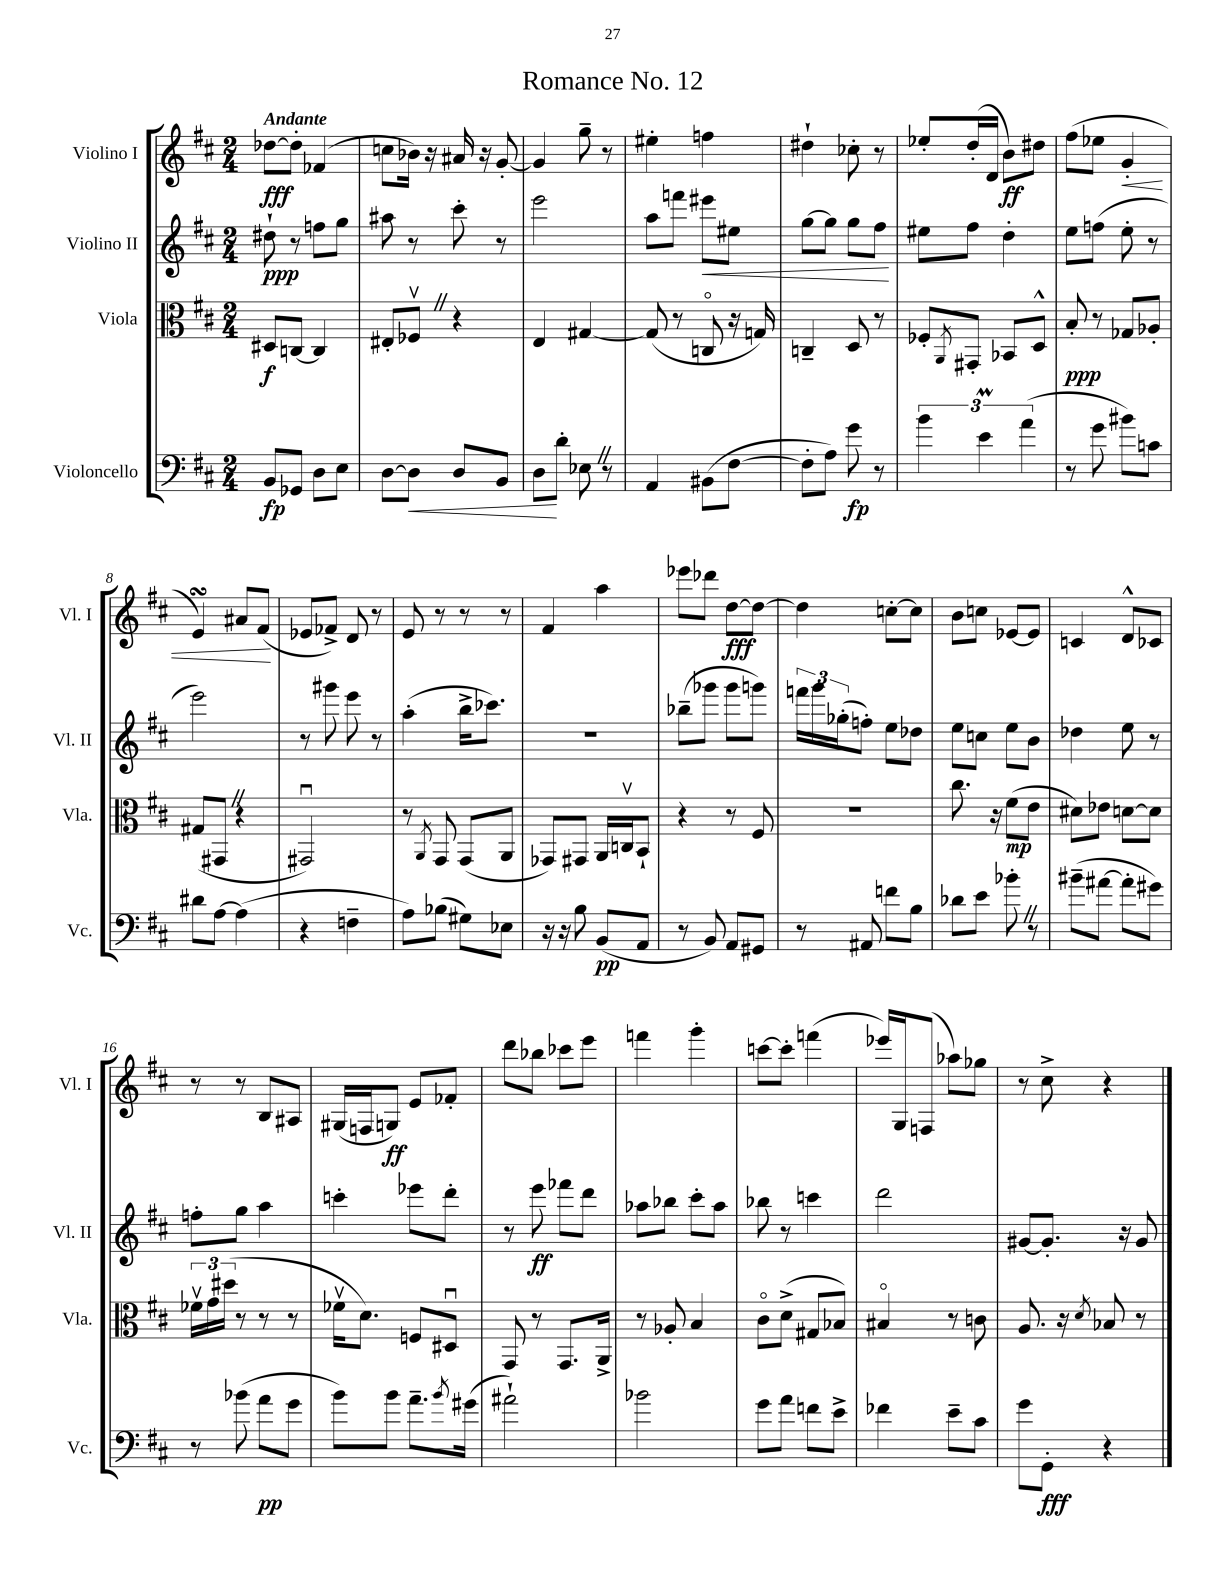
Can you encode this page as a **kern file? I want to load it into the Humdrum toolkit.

**kern	**dynam	**kern	**dynam	**kern	**dynam	**kern	**dynam
*part4	*part4	*part3	*part3	*part2	*part2	*part1	*part1
*staff4	*staff4	*staff3	*staff3	*staff2	*staff2	*staff1	*staff1
*I"Violoncello	*	*I"Viola	*	*I"Violino II	*	*I"Violino I	*
*I'Vc.	*	*I'Vla.	*	*I'Vl. II	*	*I'Vl. I	*
*clefF4	*	*clefC3	*	*clefG2	*	*clefG2	*
*k[f#c#]	*	*k[f#c#]	*	*k[f#c#]	*	*k[f#c#]	*
*M2/4	*	*M2/4	*	*M2/4	*	*M2/4	*
=1	=1	=1	=1	=1	=1	=1	=1
!	!	!	!	!	!	!LO:TX:a:B:t=Andante	!
8BB/L	fp	8D#X/L	f	8dd#X`\	ppp	[8dd-X\L	fff
8GG-X/J	.	[8Cn/J	.	8r	.	8dd-'\J]	.
8D\L	.	4C/]	.	8ffn\L	.	(4f-X/	.
8E\J	.	.	.	8gg\J	.	.	.
=2	=2	=2	=2	=2	=2	=2	=2
[8D\L	.	8E#X'/L	.	8aa#X\	.	8ccn\L	.
!	!LO:HP:b	!	!	!	!	!	!
8D\J]	<	8F-XvZ/J	.	8r	.	16b-X\Jk)	.
.	.	.	.	.	.	16r	.
8D/L	.	4r	.	8ccc#'\	.	16a#X/	.
.	.	.	.	.	.	16r	.
8BB/J	.	.	.	8r	.	[8g'/	.
=3	=3	=3	=3	=3	=3	=3	=3
8D\L	.	4E/	.	2eee\	.	4g/]	.
8d'\J	[	.	.	.	.	.	.
8E-XZ\	.	[4G#X/	.	.	.	8gg~\	.
8r	.	.	.	.	.	8r	.
=4	=4	=4	=4	=4	=4	=4	=4
4AA/	.	(8G#/]	.	8aa\L	.	4ee#X'\	.
.	.	8r	.	8fffn\J	.	.	.
!	!	!	!	!	!LO:HP:b	!	!
(8BB#X\L	.	8Cn/	.	8eee#X\L	<	4ffn\	.
[8F#\J	.	16r	.	8ee#X\J	.	.	.
.	.	16Gn/)	.	.	.	.	.
=5	=5	=5	=5	=5	=5	=5	=5
8F#'\L]	.	4Cn~/	.	[8gg\L	.	4dd#X`\	.
8A\J)	.	.	.	8gg\J]	.	.	.
8g\	fp	8D/	.	8gg\L	.	8cc-X'\	.
8r	.	8r	.	8ff#\J	.	8r	.
.	.	.	.	.	[	.	.
=6	=6	=6	=6	=6	=6	=6	=6
6b\	.	8F-X'/L	.	8ee#X\L	.	8ee-X'/L	.
.	.	8qAA/	.	.	.	.	.
.	.	8GG#X'/J	.	8ff#\J	.	(16dd'/L	.
6eM\	.	.	.	.	.	.	.
.	.	.	.	.	.	16d/JJ	.
.	.	8BB-X/L	.	4dd'\	.	8b\L)	ff
(6a\	.	.	.	.	.	.	.
.	.	8D^^/J	.	.	.	8dd#X\J	.
=7	=7	=7	=7	=7	=7	=7	=7
8r	.	8B'/	ppp	8ee\L	.	(8ff#\L	.
8g\	.	8r	.	(8ffn\J	.	8ee-X\J	.
!	!	!	!	!	!	!	!LO:HP:b
8b#X\L)	.	8G-X/L	.	8ee'\	.	4g'/	<
8cn\J	.	8A-X'/J	.	8r	.	.	.
!!LO:LB:g=z
=8	=8	=8	=8	=8	=8	=8	=8
8d#X\L	.	(8G#X/L	.	2eee\)	.	4esSSS/)	.
[8A\J	.	8GG#XZ/J	.	.	.	.	.
(4A\]	.	4r	.	.	.	8a#X/L	.
.	.	.	.	.	.	(8f#/J	.
.	.	.	.	.	.	.	[
=9	=9	=9	=9	=9	=9	=9	=9
4r	.	2GG#Xu/)	.	8r	.	8e-X/L	.
.	.	.	.	8ggg#X\	.	8f-X^/J)	.
4Fn~\	.	.	.	8eee\	.	8d/	.
.	.	.	.	8r	.	8r	.
=10	=10	=10	=10	=10	=10	=10	=10
8A\L)	.	8r	.	(4aa'\	.	8e/	.
.	.	8qAA/	.	.	.	.	.
(8B-X\J	.	8GG/	.	.	.	8r	.
8G#X\L)	.	(8GG/L	.	16bb^\KL	.	8r	.
.	.	.	.	8.ccc-X\J)	.	.	.
8E-X\J	.	8AA/J	.	.	.	8r	.
=11	=11	=11	=11	=11	=11	=11	=11
16r	.	8GG-X/L)	.	2r	.	4f#/	.
16r	.	.	.	.	.	.	.
8B\	.	8GG#X/J	.	.	.	.	.
(8BB/L	pp	16AA/LL	.	.	.	4aa\	.
.	.	16Cnv/J	.	.	.	.	.
8AA/J	.	8BB`/J	.	.	.	.	.
=12	=12	=12	=12	=12	=12	=12	=12
8r	.	4r	.	(8bb-X~\L	.	8eee-X\L	.
8BB/)	.	.	.	8ggg-X\J	.	8ddd-X\J	.
8AA/L	.	8r	.	8ggg-\L	.	[8dd\L	fff
8GG#X/J	.	8F#/	.	8gggn\J)	.	8dd\J_	.
=13	=13	=13	=13	=13	=13	=13	=13
8r	.	2r	.	24fffn\LL	.	4dd\]	.
.	.	.	.	24ggg\	.	.	.
.	.	.	.	(24gg-X'\J	.	.	.
8AA#X/	.	.	.	8ffn'\J)	.	.	.
8fn\L	.	.	.	8ee\L	.	[8ccn'\L	.
8B\J	.	.	.	8dd-X\J	.	8cc\J]	.
=14	=14	=14	=14	=14	=14	=14	=14
8d-X\L	.	8.cc#\	.	8ee\L	.	8b\L	.
8e\J	.	.	.	8ccn\J	.	8ccn\J	.
.	.	16r	.	.	.	.	.
8b-X'Z\	.	(8f#\L	mp	8ee\L	.	[8e-X/L	.
8r	.	8e\J	.	8b\J	.	8e-/J]	.
=15	=15	=15	=15	=15	=15	=15	=15
(8b#X~\L	.	8d#X\L)	.	4dd-X\	.	4cn/	.
[8a#X\J	.	8e-X\J	.	.	.	.	.
8a#'\L]	.	[8dn\L	.	8ee\	.	8d^^/L	.
8g#X\J)	.	8d\J]	.	8r	.	8c-X/J	.
!!LO:LB:g=z
=16	=16	=16	=16	=16	=16	=16	=16
8r	.	24f-Xv\LL	.	8ffn'\L	.	8r	.
.	.	24g\	.	.	.	.	.
.	.	(24dd#X\JJ	.	.	.	.	.
(8b-X\	.	8r	.	8gg\J	.	8r	.
8a\L	pp	8r	.	4aa\	.	8B/L	.
8g\J	.	8r	.	.	.	8A#X/J	.
=17	=17	=17	=17	=17	=17	=17	=17
8b\L)	.	16f-Xv\KL	.	4cccn'\	.	(16G#X/LL	.
.	.	8.d\J)	.	.	.	16Fn/J	.
8b\J	.	.	.	.	.	8Gn/J)	ff
8.a~\L	.	8Fn/L	.	8eee-X\L	.	8e/L	.
.	.	8D#Xu/J	.	8ddd'\J	.	8f-X'/J	.
8qb/	.	.	.	.	.	.	.
(16g#X\Jk	.	.	.	.	.	.	.
=18	=18	=18	=18	=18	=18	=18	=18
2a#X`\)	.	8GG/	.	8r	.	8ddd\L	.
.	.	8r	.	8eee\	ff	8bb-X\J	.
.	.	8.GG/L	.	8fff-X\L	.	8ccc-X\L	.
.	.	.	.	8ddd\J	.	8eee\J	.
.	.	16AA^/Jk	.	.	.	.	.
=19	=19	=19	=19	=19	=19	=19	=19
2b-X\	.	8r	.	8aa-X\L	.	4fffn\	.
.	.	8A-X'/	.	8bb-X\J	.	.	.
.	.	4B/	.	8ccc#'\L	.	4ggg'\	.
.	.	.	.	8aa-\J	.	.	.
=20	=20	=20	=20	=20	=20	=20	=20
8g\L	.	8c#\L	.	8bb-X\	.	[8cccn\L	.
8a\J	.	(8d^\J	.	8r	.	8ccc'\J]	.
8fn\L	.	8G#X/L	.	4cccn\	.	(4fffn\	.
8e^\J	.	8B-X/J)	.	.	.	.	.
=21	=21	=21	=21	=21	=21	=21	=21
4f-X\	.	4B#X/	.	2ddd\	.	16eee-X/LL)	.
.	.	.	.	.	.	16G/J	.
.	.	.	.	.	.	(8Fn/J	.
8e~\L	.	8r	.	.	.	8aa-X\L)	.
8c#\J	.	8cn\	.	.	.	8gg-X\J	.
=22	=22	=22	=22	=22	=22	=22	=22
8g\L	.	8.A/	.	[8g#X/L	.	8r	.
8GG'\J	fff	.	.	8.g#'/J]	.	8cc#^\	.
.	.	16r	.	.	.	.	.
.	.	8qd/	.	.	.	.	.
4r	.	8B-X/	.	.	.	4r	.
.	.	.	.	16r	.	.	.
.	.	8r	.	8g#/	.	.	.
==	==	==	==	==	==	==	==
*-	*-	*-	*-	*-	*-	*-	*-
